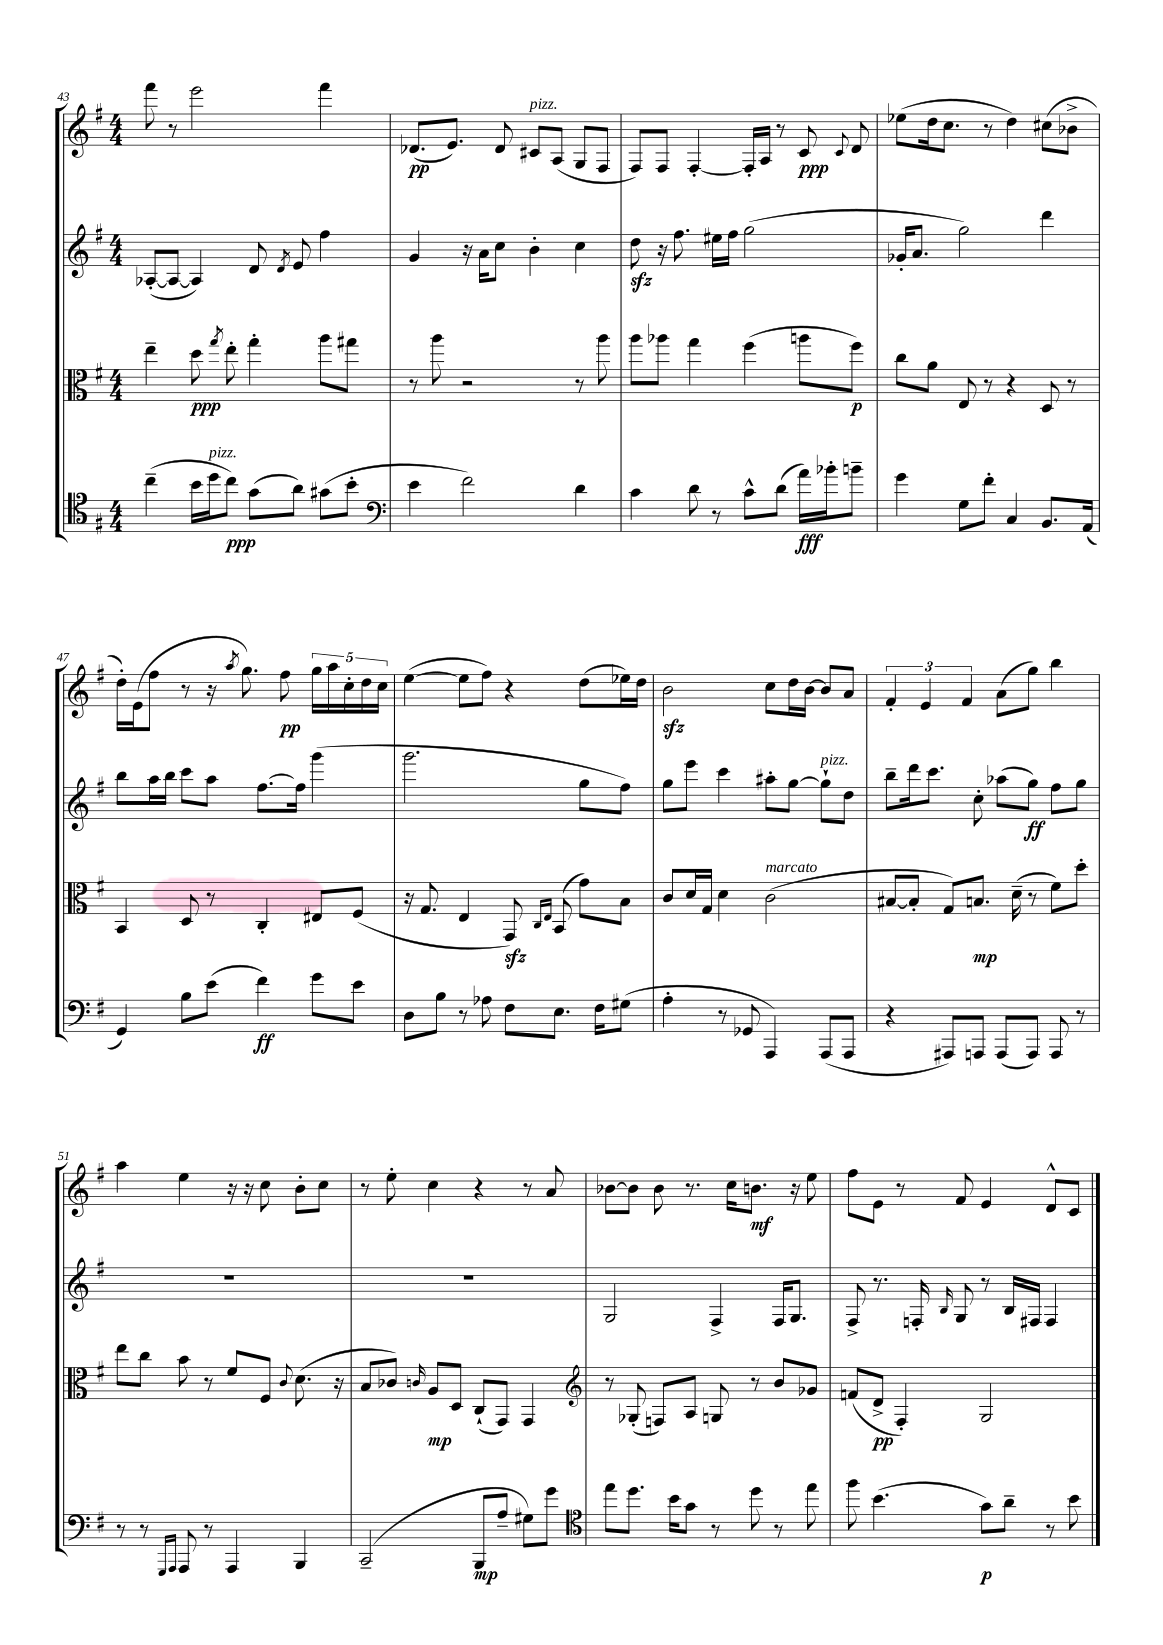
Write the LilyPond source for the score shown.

<<
\new StaffGroup <<
\new Staff = "s0" {
    \clef treble \key g \major \numericTimeSignature \time 4/4
    \autoBeamOff fis'''8 r8 e'''2 fis'''4 |
    des'8.[\pp( e'8.]) des'8 cis'8[^\markup { \italic "pizz." } a8]( g8[ fis8] |
    fis8[) fis8] fis4~-. fis16[-. a16] r8 c'8\ppp \appoggiatura { c'8 } d'8 |
    ees''8[( d''16 c''8.] r8 d''4) cis''8[( bes'8]-> |
    d''16[-.) e'16( fis''8] r8 r16 \acciaccatura { a''8 } g''8.) fis''8\pp \tuplet 5/4 { g''16[ a''16 c''16-. d''16 c''16] } |
    e''4~( e''8[ fis''8]) r4 d''8[( ees''16) d''16] |
    b'2\sfz c''8[ d''16 b'16]~ b'8[ a'8] |
    \tuplet 3/2 { fis'4-. e'4 fis'4 } a'8[( g''8]) b''4 |
    a''4 e''4 r16 r16 c''8 b'8[-. c''8] |
    r8 e''8-. c''4 r4 r8 a'8 |
    bes'8[~ bes'8] bes'8 r8. c''16[ b'8.]\mf r16 e''8 |
    fis''8[ e'8] r8 fis'8 e'4 d'8[-^ c'8] \bar "|." |
}
\new Staff = "s1" {
    \clef treble \key g \major \numericTimeSignature \time 4/4
    \autoBeamOff aes8[~-.( aes8]~ aes4) d'8 \acciaccatura { d'8 } e'8 fis''4 |
    g'4 r16 a'16[ c''8] b'4-. c''4 |
    d''8\sfz r16 fis''8. eis''16[ fis''16] g''2( |
    ges'16[-. a'8.] g''2) d'''4 |
    b''8[ a''16 b''16] c'''8[ a''8] fis''8.[~ fis''16] g'''4( |
    g'''2. g''8[ fis''8]) |
    g''8[ e'''8] c'''4 ais''8[-. g''8]~ g''8[-!^\markup { \italic "pizz." } d''8] |
    b''8[-- d'''16 c'''8.] c''8-. aes''8[( g''8]\ff) fis''8[ g''8] |
    R1 |
    R1 |
    g2 fis4-> fis16[ g8.] |
    fis8-> r8. f16-. \grace { b16 } g8 r8 b16[ fis16] fis4 \bar "|." |
}
\new Staff = "s2" {
    \clef alto \key g \major \numericTimeSignature \time 4/4
    \autoBeamOff e''4-- d''8\ppp \acciaccatura { g''8 } e''8-. g''4-. a''8[ gis''8] |
    r8 a''8 r2 r8 a''8 |
    a''8[ aes''8] g''4 fis''4( a''8[ fis''8]\p) |
    c''8[ a'8] e8 r8 r4 d8 r8 |
    b,4 d8 r8 c4-. eis8[ fis8]( |
    r16 g8. e4 g,8\sfz) \grace { c16[ e16] } b,8( g'8[) b8] |
    c'8[ d'16 g16] d'4 c'2^\markup { \italic "marcato" }( |
    bis8[~ bis8]-. g8[) b8.]\mp d'16--( r8 fis'8[) d''8]-. |
    e''8[ c''8] b'8 r8 fis'8[ fis8] \appoggiatura { c'8 } d'8.( r16 |
    b8[ ces'8]) \grace { c'16 } a8[\mp d8] c8[-!( g,8]) g,4 |
    \clef treble r8 ges8-.( f8[) a8] g8 r8 b'8[ ges'8] |
    f'8[( d'8]->\pp fis4-.) g2 \bar "|." |
}
\new Staff = "s3" {
    \clef tenor \key g \major \numericTimeSignature \time 4/4
    \autoBeamOff c''4--( b'16[ d''16^\markup { \italic "pizz." } c''8]\ppp) g'8[( a'8]) gis'8[( b'8]-. |
    \clef bass e'4 fis'2) d'4 |
    c'4 d'8 r8 c'8[-^ d'8]( a'16[\fff) bes'16-. b'8]-- |
    g'4 g8[ fis'8]-. c4 b,8.[ a,16]( |
    g,4) b8[ e'8]( fis'4\ff) g'8[ e'8] |
    d8[ b8] r8 aes8 fis8[ e8.] fis16[ gis8]( |
    a4-. r8 ges,8 a,,4) a,,8[( a,,8] |
    r4 ais,,8[) a,,8] a,,8[( a,,8]) a,,8 r8 |
    r8 r8 \grace { g,,16[ a,,16] } a,,8 r8 a,,4 b,,4 |
    c,2--( b,,8[\mp a8]-- gis8[) g'8] |
    \clef tenor e''8[ d''8.] b'16[ g'8] r8 d''8 r8 e''8 |
    fis''8 b'4.( g'8[\p) a'8]-- r8 b'8 \bar "|." |
}
>>
>>
\layout { \context { \Score currentBarNumber = #43 } }
